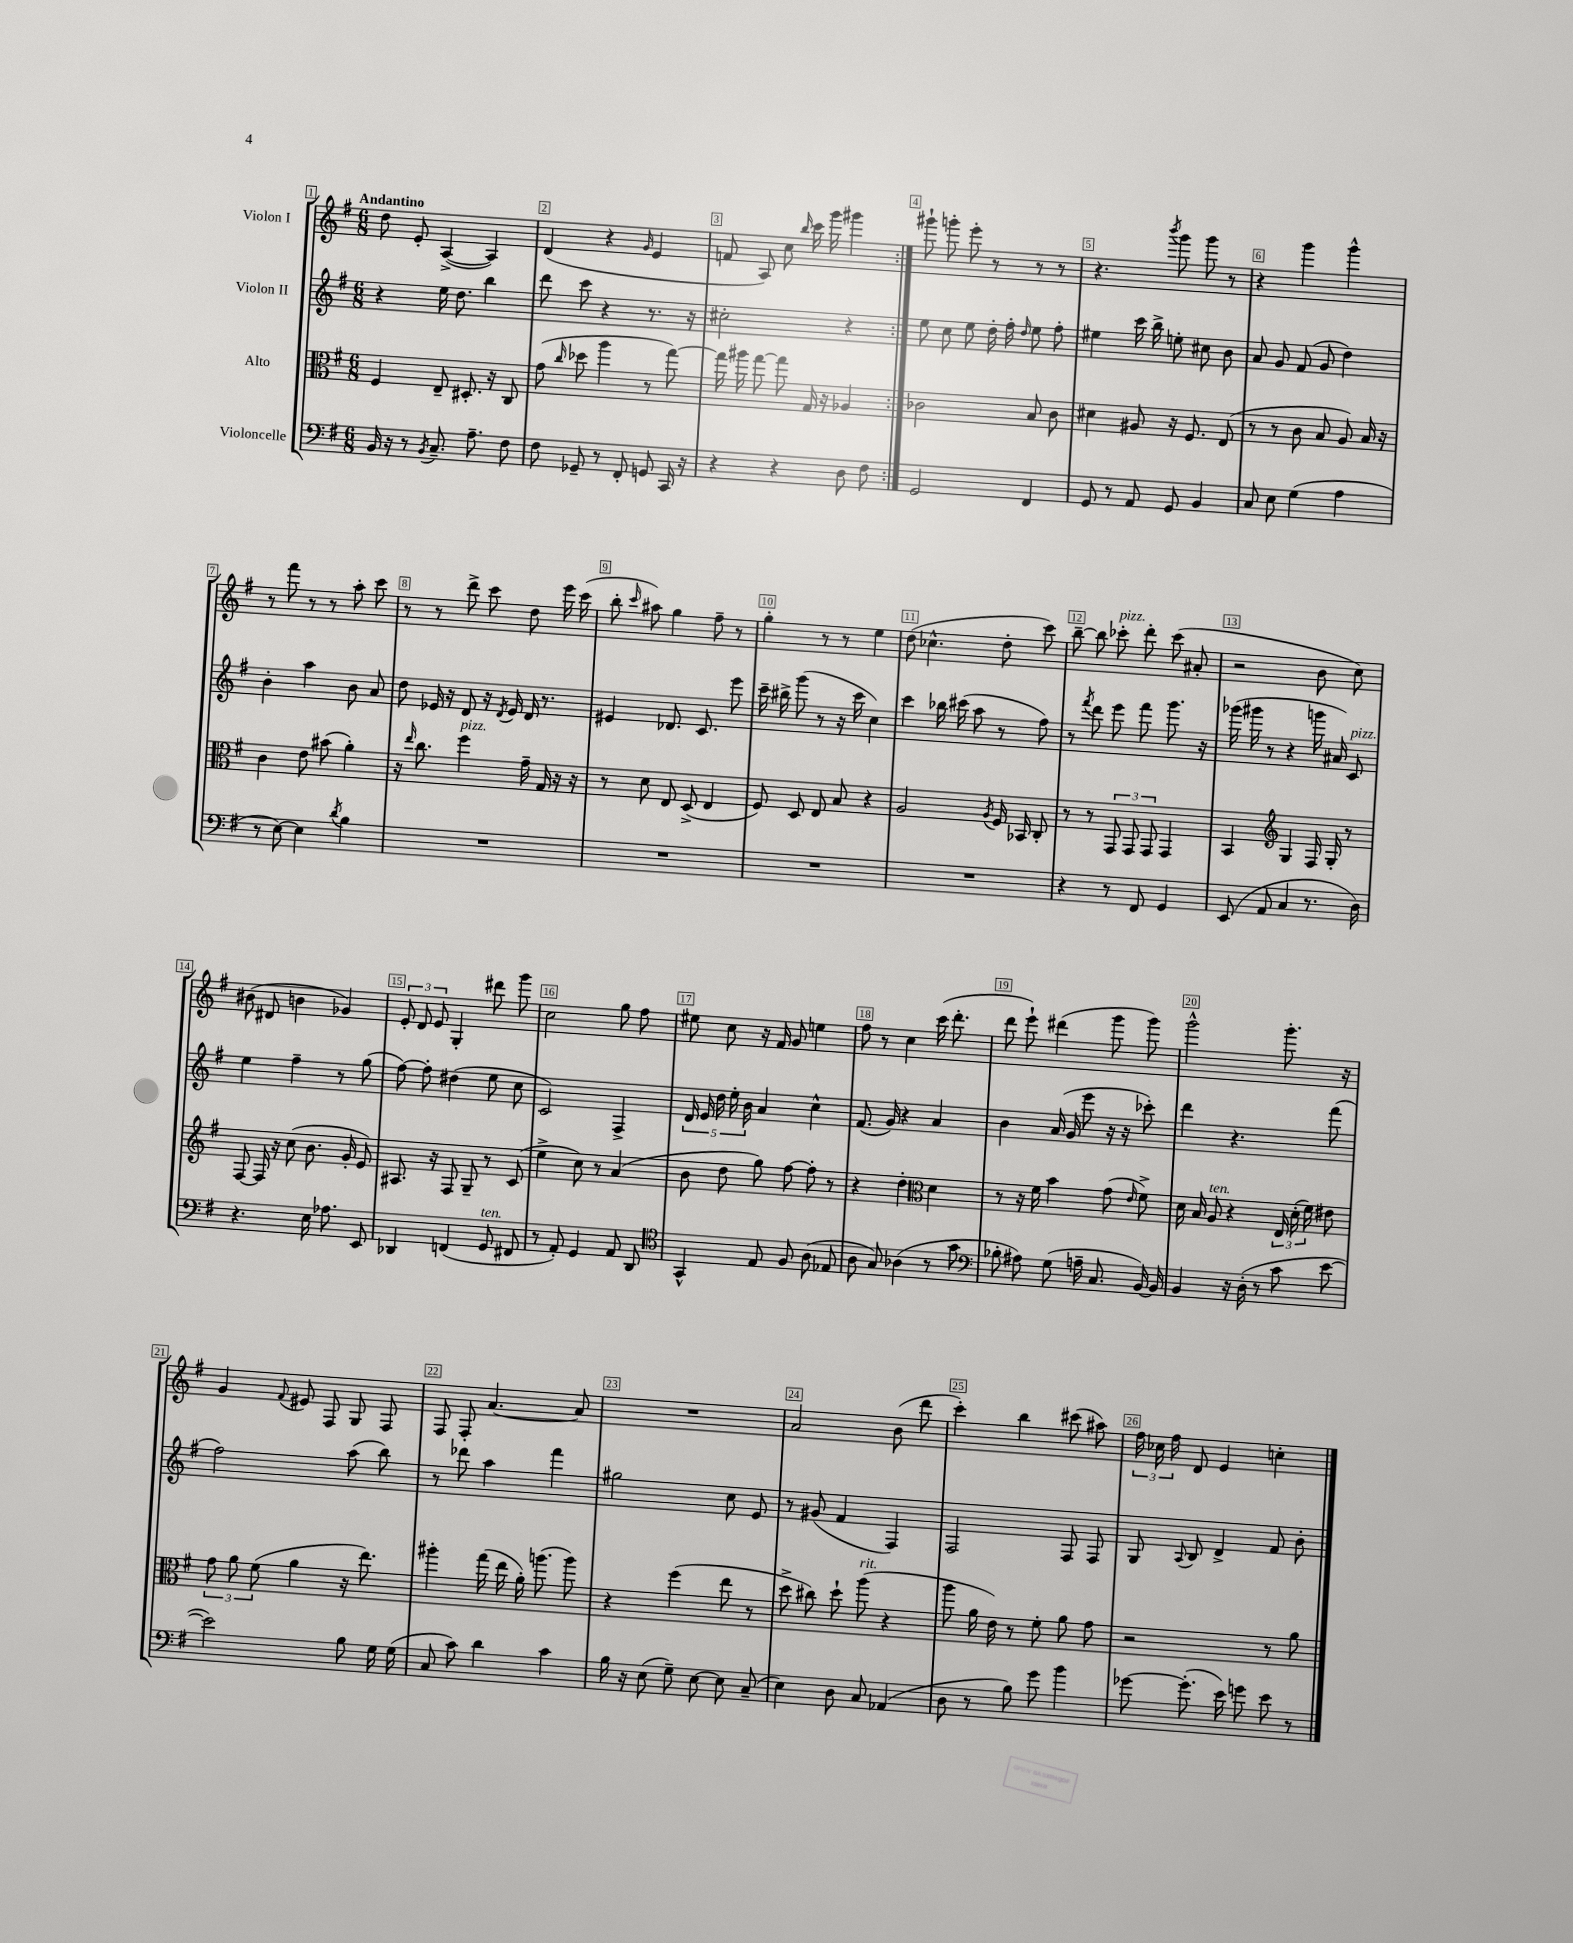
<<
\new StaffGroup <<
\new Staff = "s0" \with { instrumentName = "Violon I" } {
    \clef treble \key g \major \numericTimeSignature \time 6/8 \tempo "Andantino"
    \autoBeamOff \repeat volta 2 { d''8 e'8-. a4~->( a4) |
    d'4( r4 \grace { g'16 } e'4 |
    f'8 a8) c''8 \grace { b''16 } c'''16 g'''16 gis'''4 | }
    gis'''8-! g'''8-. e'''8-. r8 r8 r8 |
    r4. \acciaccatura { b'''8 } g'''8 g'''8 r8 |
    r4 g'''4 g'''4-^ |
    r8 fis'''8 r8 r8 a''8-. c'''8 |
    r8 r8 d'''8-> c'''8 d''8 e'''16 c'''16( |
    b''8-. \grace { c'''16 } ais''8) g''4 fis''8-- r8 |
    g''4-. r8 r8 e''4 |
    d''8( ces''4.-^ d''8-. c'''8) |
    b''8~-- b''8 ces'''8-.^\markup { \italic "pizz." } d'''8-. ces'''8( ais'8-. |
    r2 b'8 c''8) |
    bis'8( dis'8 b'4 ges'4) |
    \tuplet 3/2 { e'8-. d'8 e'8 } g4-. dis'''8 g'''8 |
    c''2 g''8 fis''8 |
    eis''8 c''8 r16 fis'16 g'8 e''4 |
    fis''8 r8 c''4 c'''16( d'''8.-. |
    d'''8 e'''8-!) dis'''4( g'''8 g'''8) |
    g'''2-^ g'''8.-. r16 |
    g'4 \appoggiatura { fis'8 } eis'8 fis8 g8 fis8 |
    fis8 fis8-. a'4.~ a'8 |
    R2. |
    a'2 b'8( d'''8 |
    c'''4-.) b''4 cis'''8( ais''8) |
    \tuplet 3/2 { fis''16 ces''16 fis''16 } d'8 e'4 c''4-. \bar "|." |
}
\new Staff = "s1" \with { instrumentName = "Violon II" } {
    \clef treble \key g \major \numericTimeSignature \time 6/8
    \autoBeamOff \repeat volta 2 { r4 e''16 d''8. b''4 |
    d'''8 c'''8 r4 r8. r16 |
    cis''2-. r4 | }
    e''8 c''8 e''8 d''16-. fis''16-. \grace { d''16 } e''8 fis''8-. |
    eis''4 c'''16 b''16-> e''8-. cis''8 b'8 |
    a'8 g'8 fis'8( g'8 d''4) |
    b'4-. a''4 b'8 a'8 |
    d''8 ees'16 r16 d'8 r16 \acciaccatura { d'8 } ees'16 d'16 r8. |
    eis'4 des'8. c'8. e'''8 |
    c'''16-- bis''16-> g'''8( r8 r16 c'''16 c''4) |
    c'''4 bes''16 cis'''16( a''8 r8 fis''8) |
    r8 \acciaccatura { fis'''8 } d'''8 e'''8 fis'''8 g'''8. r16 |
    ges'''16( gis'''16 r8 r4 g'''16 ais'16) c'8^\markup { \italic "pizz." } |
    e''4 fis''4-- r8 g''8( |
    fis''8~) fis''8-. dis''4( e''8 c''8 |
    c'2) fis4-> |
    \tuplet 5/4 { d'16 e'16 d''16 e''16-. b'16 } a'4 c''4-^ |
    fis'8.( g'16) r4 a'4 |
    b'4 a'16( g'16 e'''8 r16 r16 ces'''8-.) |
    d'''4 r4. fis'''8( |
    fis''2) a''8( b''8) |
    r8 des'''8 a''4 fis'''4 |
    gis''2 c''8 e'8 |
    r8 gis'8( fis'4 fis4) |
    fis2 fis8 fis8 |
    g8 \appoggiatura { a8 } b8 d'4-> fis'8 b'8-. \bar "|." |
}
\new Staff = "s2" \with { instrumentName = "Alto" } {
    \clef alto \key g \major \numericTimeSignature \time 6/8
    \autoBeamOff \repeat volta 2 { fis4 e8-- dis8.-. r16 c8 |
    g'8( \grace { c''16 } des''8 a''4 r8 g''8~) |
    g''16 ais''16 g''8~ g''8 g16 r16 aes4 | }
    ces'2 b8 ces'8 |
    dis'4 ais8 r16 fis8. e8( |
    r8 r8 c'8 b8 a8) b16 r16 |
    c'4 e'8 bis'8( a'4-.) |
    r16 \grace { e''16 } c''8. fis''4^\markup { \italic "pizz." } g'16-- g16 r16 r16 |
    r8 d'8 e8 d8->( e4 |
    fis8) d8 e8 b8 r4 |
    a2 \acciaccatura { a8 } fis16 bes,16 c8-. |
    r8 r8 \tuplet 3/2 { g,8 g,8 g,8 } g,4 |
    b,4 \clef treble g4 fis16 g16-. r8 |
    fis8~ fis16 r16 c''8( b'8. g'16-. e'8) |
    ais8. r16 fis8 g8-- r8 c'8( |
    e''4-> c''8) r8 a'4( |
    b'8 d''8 g''8) fis''8~ fis''8-. r8 |
    r4 d''4-. \clef alto d'4 |
    r8 r16 fis'16 b'4 g'8( \grace { e'16 } fis'8->) |
    d'16 b16 a8^\markup { \italic "ten." } r4 \tuplet 3/2 { e16 d'16-.( fis'16) } eis'8 |
    \tuplet 3/2 { g'8 a'8 fis'8( } a'4 r16 e''8.) |
    ais''4-. g''16( e''16 a'16-.) a''8.( a''8) |
    r4 fis''4( e''8 r8 |
    d''8-> cis''8) d''8-! a''8^\markup { \italic "rit." }( r4 |
    a''8 a'16 e'16) r8 fis'8-. a'8 g'8 |
    r2 r8 a'8 \bar "|." |
}
\new Staff = "s3" \with { instrumentName = "Violoncelle" } {
    \clef bass \key g \major \numericTimeSignature \time 6/8
    \autoBeamOff \repeat volta 2 { b,16 r16 r8 \acciaccatura { b,8 } c8.-- a8.-- fis8 |
    fis8 ges,8-- r8 fis,8-. g,8 c,16 r16 |
    r4 r4 d8 fis8 | }
    g,2 fis,4 |
    g,8 r8 a,8 g,8 b,4 |
    c8 e8 g4( a4 |
    r8 e8~) e4 \acciaccatura { d'8 } b4 |
    R2. |
    R2. |
    R2. |
    R2. |
    r4 r8 fis,8 g,4 |
    e,8( a,8 c4 r8. d16) |
    r4. e16 aes8. e,8 |
    des,4 f,4( g,8^\markup { \italic "ten." } fis,8 |
    r8 a,8-.) g,4 a,8 d,8 |
    \clef tenor g,4-^ e8 fis8 a8( ees8 |
    a8 g8) aes4( r8 g'8 |
    \clef bass bes8-. ais8) g8( a16-- c8. b,16~) b,16 |
    b,4 r16 d16-.( r8 c'8 e'8~ |
    e'2) b8 g16 g16( |
    c8 c'8) d'4 c'4 |
    b16 r16 e8( g8--) e8~ e8 c8--( |
    e4) d8 c8 aes,4( |
    d8 r8 b8) g'8 b'4 |
    ges'8~ ges'8.-.( e'16) g'8 e'8 r8 \bar "|." |
}
>>
>>
\layout { \context { \Score \override BarNumber.break-visibility = ##(#f #t #t) barNumberVisibility = #all-bar-numbers-visible \override BarNumber.stencil = #(make-stencil-boxer 0.1 0.3 ly:text-interface::print) } }
